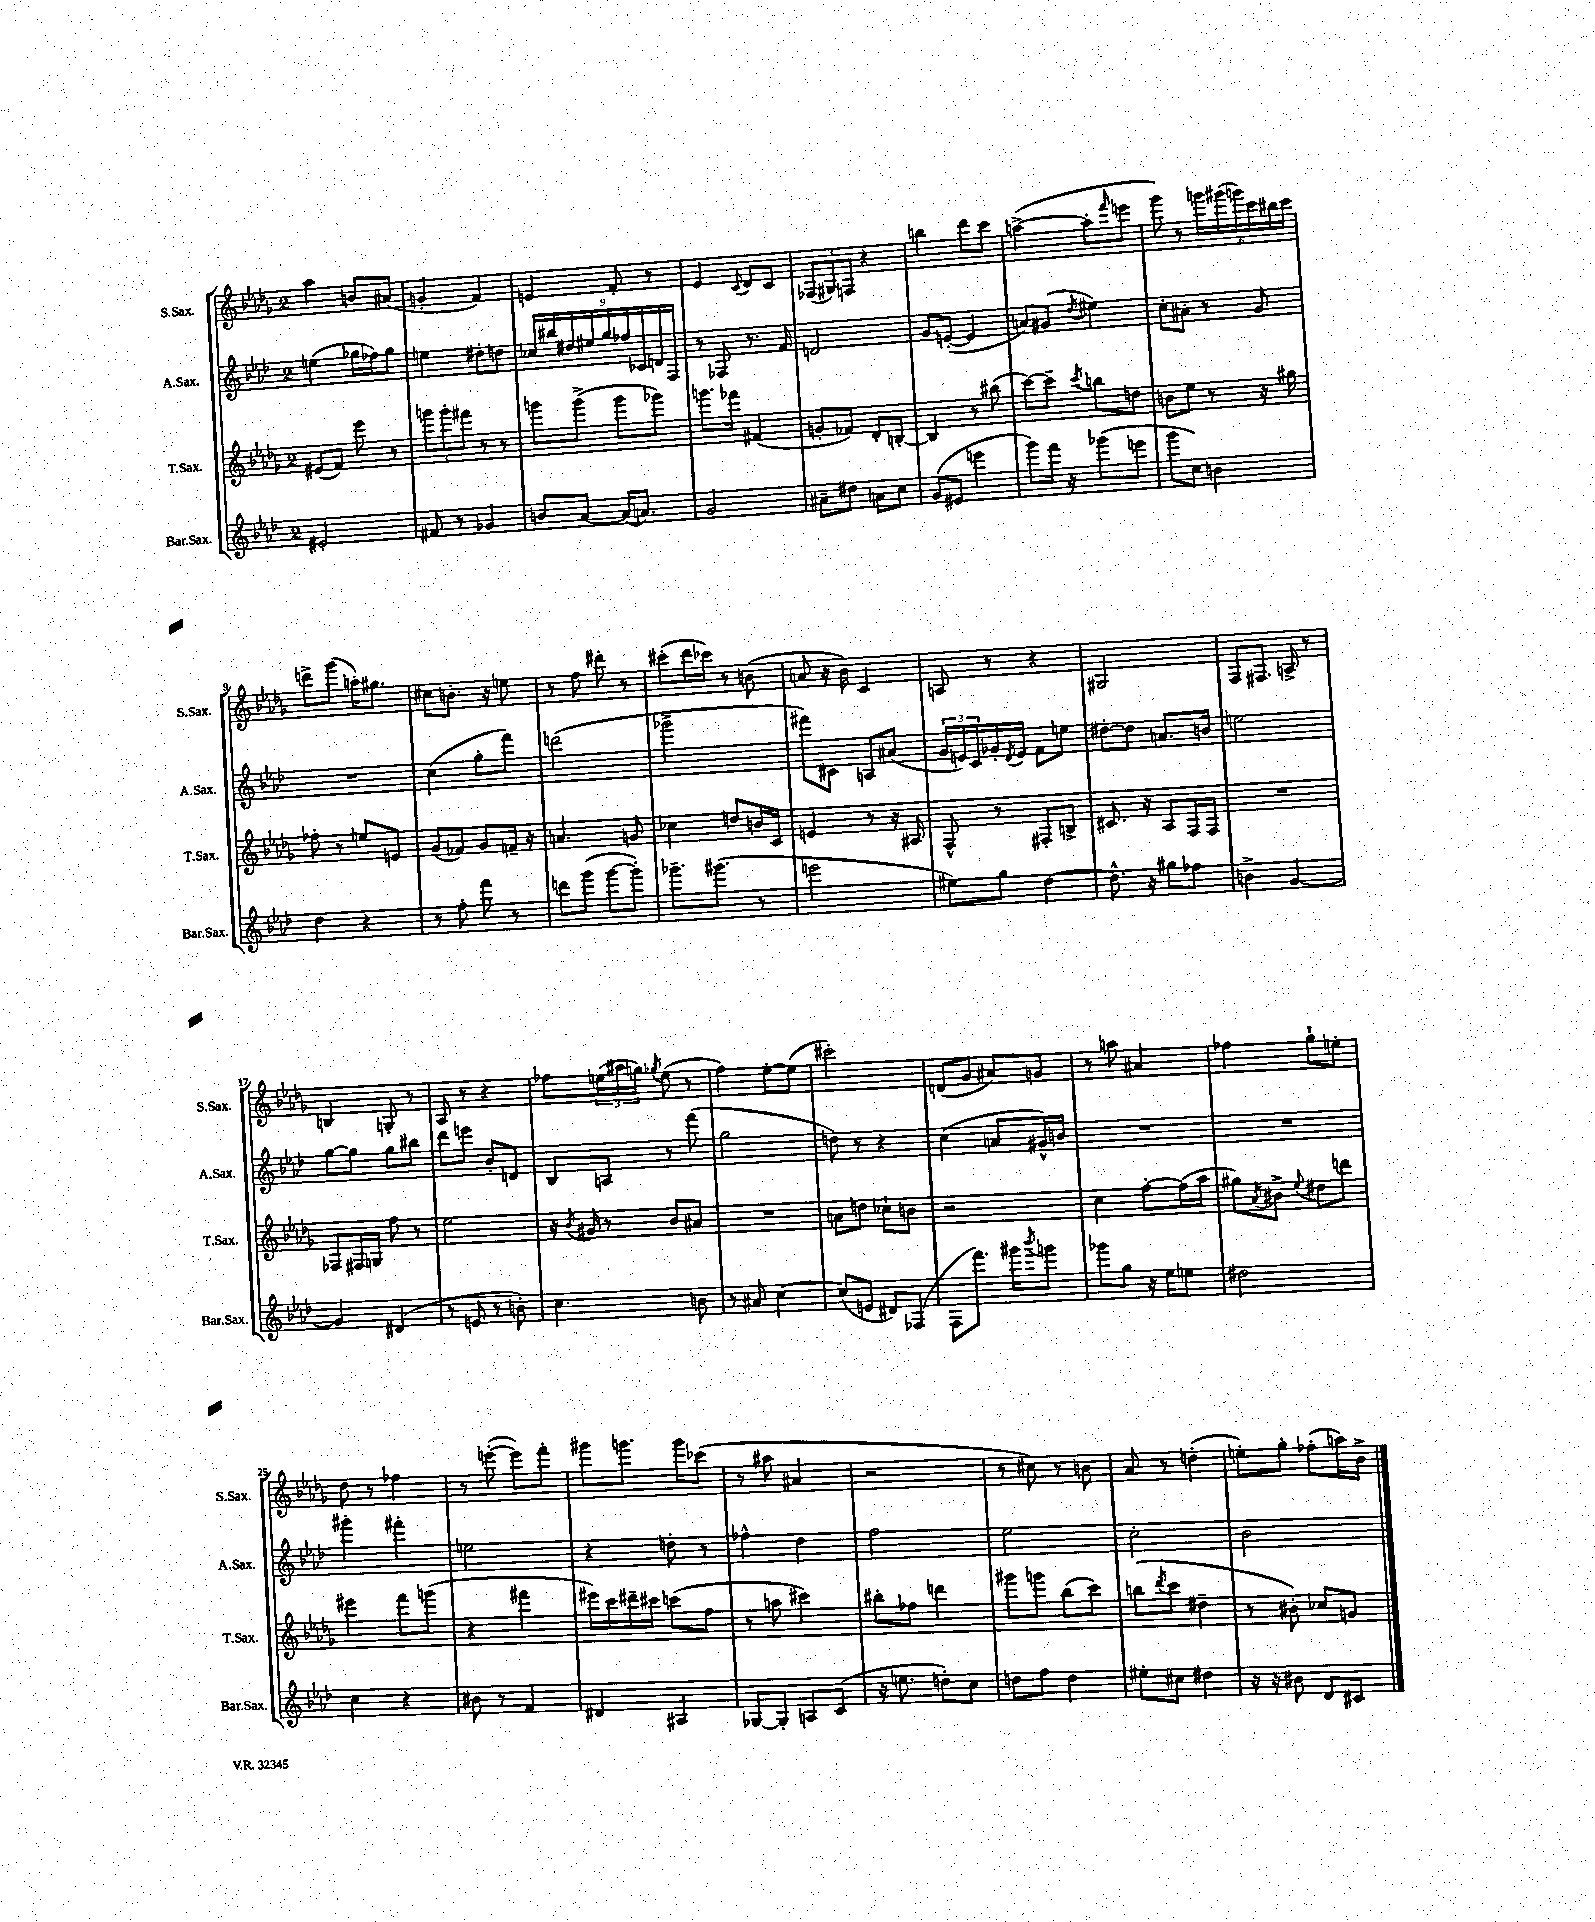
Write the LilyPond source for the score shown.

<<
\new StaffGroup <<
\new Staff = "s0" \with { instrumentName = "S.Sax." shortInstrumentName = "S.Sax." } {
    \clef treble \key des \major \once \override Staff.TimeSignature.style = #'single-digit \time 2/4
    aes''4 b'8 ais'8( |
    g'4-. f'4) |
    e'4 f'8-. r8 |
    ees'4 \appoggiatura { c'8 } des'8 c'8 |
    \tuplet 3/2 { fes8( gis8) f8 } r4 |
    b''4 des'''8 c'''8 |
    a''4~->( a''8-. \grace { f'''16 } e'''8 |
    ges'''8) r8 \tuplet 6/4 { g'''16 gis'''16( g'''16) c'''16 bis''16 c'''16 } |
    d'''8-> ges'''8( a''16-.) gis''8. |
    cis''8 b'8.-. r16 e''8 |
    r8 f''8 dis'''8-. r8 |
    cis'''8-.( des'''16 ces'''16) r8 b'8( |
    a'8 r16 bes'16) c'4 |
    a8 r8 r4 |
    gis2 |
    f8 fis8. a16-> r8 |
    b4 g8-. r8 |
    aes8 r8 r4 |
    fes''8 \tuplet 3/2 { e''16( ais''16 g''16) } \acciaccatura { ges''8 } e''8( r8 |
    f''4) ees''8~-. ees''8( |
    cis'''2-.) |
    d'8( ges'8 ais'8) g'8 |
    r8 a''8 ais'4 |
    fes''4 ges''8-! e''8-. |
    des''8 r8 fes''4 |
    r8 e'''8~-.( e'''8) f'''8-. |
    gis'''8 g'''8. g'''16 ces'''8( |
    r8 ais''8 ais'4 |
    r2 |
    r8 cis''8) r8 b'8 |
    aes'8 r8 d''4-.( |
    e''8-.) ges''8-. fes''8-.( a''16) bes'16-> \bar "|." |
}
\new Staff = "s1" \with { instrumentName = "A.Sax." shortInstrumentName = "A.Sax." } {
    \clef treble \key aes \major \once \override Staff.TimeSignature.style = #'single-digit \time 2/4
    e''4( ges''16 fes''16) ges''8 |
    e''4 dis''8-. d''8 |
    \tuplet 9/8 { ces''16 bis''16 dis''16 eis''16 g''16 fes''16 ces'16 d'16 f16 } |
    r8 fes8 r8. f'16 |
    d'2 |
    g'8 e'8~-.( e'4 |
    a'8) gis'8( \acciaccatura { des''8 } eis''4) |
    c''8-. ais'8-. r8 g'8 |
    R2 |
    c''4( g''8-. f'''8) |
    d'''2( |
    ges'''2-> |
    fis'''8) cis'8 a8 ais'8( |
    \tuplet 3/2 { g'16 e'16) c'16 } ges'16-. \acciaccatura { des'8 } e'16 f'8 e''8 |
    dis''8~-. dis''8 a'8. b'16 |
    e''2 |
    g''8~ g''8 g''8 bis''8 |
    des'''8 e'''8 bes'8-. d'8 |
    bes8 a8 r8 f'''8( |
    g''2 |
    d''8) r8 r4 |
    c''4( a'8 gis'16-^) b'16 |
    R2 |
    R2 |
    gis'''4-. fis'''4-. |
    e''2 |
    r4 d''8-. r8 |
    fes''4-^ des''4 |
    f''2 |
    ees''2 |
    c''2-. |
    bes'2 \bar "|." |
}
\new Staff = "s2" \with { instrumentName = "T.Sax." shortInstrumentName = "T.Sax." } {
    \clef treble \key des \major \once \override Staff.TimeSignature.style = #'single-digit \time 2/4
    eis'8( f'8) ees'''8 r8 |
    \tuplet 3/2 { g'''8 g'''8-. fis'''8 } r8 r8 |
    g'''8 g'''8->( g'''8 ges'''8) |
    g'''8. fes'''16 fis'4( |
    g'8-. fes'8) des'8-. b8~-. |
    b4 r8 bis''8( |
    c'''8~) c'''8-- \acciaccatura { c'''8 } b''8 d''8 |
    b'8 ees''8 r8 r16 gis''16 |
    fes''8-. r8 e''8 e'8 |
    ges'8( fes'8) ges'8 f'16-- r16 |
    a'4. g'8 |
    ces''4 d''8 b'16 c'16 |
    e'4 r8 r16 ais16 |
    f8-^ r8 fis8-. b8-> |
    cis'8. r16 aes8 f16 f16 |
    R2 |
    fes8 fis16 g16 f''8 r8 |
    ees''2 |
    r16 \acciaccatura { bes'8 } gis'16 r8 bes'8 ais'8 |
    R2 |
    a'8 d''8 ces''8-! b'8 |
    r2 |
    c''4 f''8~-. f''16( aes''16 |
    gis''8) \acciaccatura { aes'8 } bis'8-> \appoggiatura { ees''8 } dis''8 d'''8 |
    eis'''4 f'''8 g'''8( |
    r4 fis'''4 |
    eis'''16) c'''16 dis'''16-- cis'''16 c'''8( f''8 |
    r8 a''8 cis'''4) |
    bis''8-. fes''8 d'''4 |
    gis'''8 g'''8 bes''8( c'''8) |
    b''8( \acciaccatura { des'''8 } c'''8 dis''4-- |
    r8 bis'8-.) ces''8 g'8 \bar "|." |
}
\new Staff = "s3" \with { instrumentName = "Bar.Sax." shortInstrumentName = "Bar.Sax." } {
    \clef treble \key aes \major \once \override Staff.TimeSignature.style = #'single-digit \time 2/4
    eis'2-. |
    fis'8 r8 ges'4 |
    b'8 aes'8~ aes'16( a'8.) |
    g'2 |
    ais'8-- dis''8 a'8 c''8 |
    g'8( eis'8 e'''4 |
    g'''8) f'''16 r16 ges'''8( e'''8 |
    g'''8 c''8) b'4 |
    des''4 r4 |
    r8 f''8-. f'''8 r8 |
    d'''8 g'''8( g'''8~ g'''8-.) |
    ges'''8.-- gis'''8.( r8 |
    e'''2 |
    eis''8) g''8 des''4~ |
    des''8.-^ r16 gis''8 fes''8 |
    b'4-> g'4~ |
    g'4 dis'4( |
    r8 e'8 r8 b'8-.) |
    c''4. b'8 |
    r8 ais'8 c''4~ |
    c''8( e'8 dis'8) fes8( |
    f8 f'''8.) gis'''16 \acciaccatura { bes'''8 } g'''8 |
    ges'''8 g''8 r16 ees''16 e''8 |
    dis''2 |
    c''4 r4 |
    bis'8 r8 f'4 |
    dis'4 ais4 |
    ges8~ ges8-. a8 c'8( |
    r16 e''8. d''8-.) c''8 |
    d''8 f''8 d''4 |
    eis''8-. cis''8 dis''4 |
    r16 r16 bis'8 des'8 cis'8 \bar "|." |
}
>>
>>
